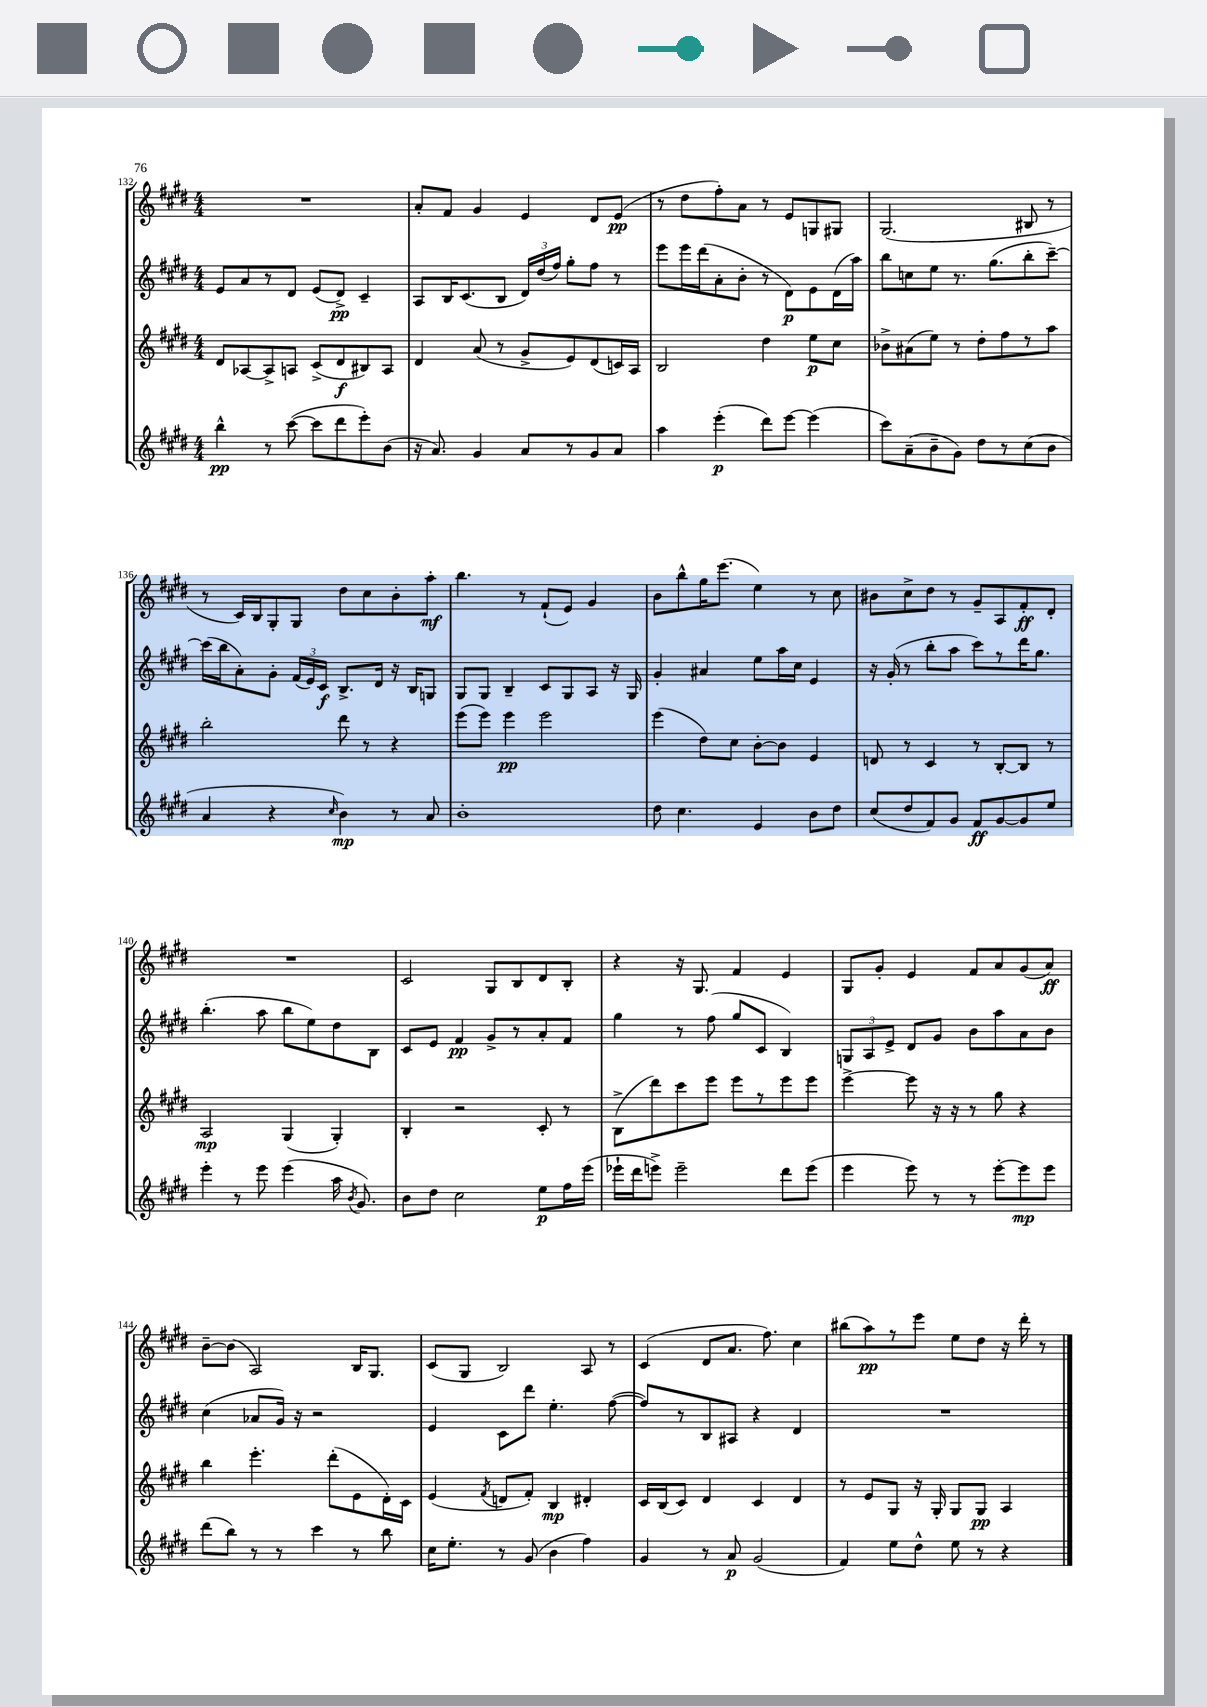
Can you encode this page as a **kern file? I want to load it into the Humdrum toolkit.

**kern	**kern	**kern	**kern
*staff4	*staff3	*staff2	*staff1
*clefG2	*clefG2	*clefG2	*clefG2
*k[f#c#g#d#]	*k[f#c#g#d#]	*k[f#c#g#d#]	*k[f#c#g#d#]
*M4/4	*M4/4	*M4/4	*M4/4
4bb^^	8d#	8e	1r
.	[8A-	8a	.
8r	8A-^]	8r	.
([8ccc#	8A	8d#	.
8ccc#]	(8c#^	(8e	.
8ddd#	8d#	8d#^)	.
8eee')	8B#)	4c#~	.
(8b	8A	.	.
=	=	=	=
16r	4d#	8A	8a'
8.a)	.	.	.
.	.	16B	8f#
.	.	(8.c#	.
4g#	(8a	.	4g#
.	8r	8B	.
8a	8g#^	24d#)	4e
.	.	(24dd#	.
.	.	24ff#)	.
8r	8e)	8gg#'	.
8g#	(8d#	8ff#	8d#
8a	16c)	8r	(8e
.	16A	.	.
=	=	=	=
4aa	2B	8eee	8r
.	.	16eee	8dd#
.	.	(16ddd#	.
(4eee'	.	8a'	8ff#')
.	.	8b'	8a
8ddd#)	4dd#	8r	8r
[8eee	.	8d#)	8e
(4eee]	8ee	8e	8G
.	8cc#	(16d#	8G#
.	.	16aa)	.
=	=	=	=
8ccc#)	8b-^	8bb	(2.G#
(8a~	(8a#	8cc	.
8b~	8ee)	8ee	.
8g#)	8r	8.r	.
8dd#	8dd#'	.	.
.	.	(8.gg#	.
8r	8ff#	.	.
(8cc#	8r	8bb'	8B#
8b	8aa	[8ccc#~)	8r
=	=	=	=
4a	2bb'	(16ccc#]	8r
.	.	16bb	.
.	.	8a')	16c#)
.	.	.	16B
4r	.	8g#'	8G#'
.	.	(24f#	8G#
.	.	24e)	.
.	.	24c#	.
16qqcc#	.	.	.
4b)	8ddd#	8.B^	8dd#
.	8r	.	8cc#
.	.	16d#	.
8r	4r	16r	8b'
.	.	16B	.
8a	.	8G	8aa'
=	=	=	=
1b'	(8eee	8G#	4.bb
.	8eee)	8G#	.
.	4eee	4B~	.
.	.	.	8r
.	2eee	8c#	(8f#`
.	.	8G#	8e)
.	.	8A	4g#
.	.	16r	.
.	.	16G#	.
=	=	=	=
8dd#	(4eee	4g#'	8b
4.cc#	.	.	8bb^^
.	8dd#)	4a#	16gg#
.	.	.	(8.eee
.	8cc#	.	.
4e	[8b'	8ee	4ee)
.	8b]	16aa	.
.	.	16cc#	.
8b	4e	4e	8r
8dd#	.	.	8cc#
=	=	=	=
(8cc#	8d	16r	8b#
.	.	(16g#'	.
8dd#	8r	8r	8cc#^
8f#)	4c#	8bb'	8dd#
8g#	.	8aa	8r
8f#	8r	8ccc#)	8g#~
[8g#	[8B'	8r	8A
8g#]	8B]	16ddd#	8f#'
.	.	8.gg#	.
8ee	8r	.	8d#'
=	=	=	=
4eee'	2A	(4.bb'	1r
8r	.	.	.
8eee	.	8aa	.
(4eee	(4G#	8bb	.
.	.	8ee)	.
16aa	4G#')	8dd#	.
8qb	.	.	.
8.g#)	.	.	.
.	.	8B	.
=	=	=	=
8b	4B'	8c#	2c#
8dd#	.	8e	.
2cc#	2r	4f#	.
.	.	8g#^	8G#
.	.	8r	8B
8ee	8c#'	8a'	8d#
16ff#	8r	8f#	8B'
(16eee	.	.	.
=	=	=	=
16eee-`	(8B^	4gg#	4r
16ddd#	.	.	.
8eee^)	8ddd#)	.	.
2eee~	8ccc#	8r	16r
.	.	.	8.G#
.	8eee	(8ff#	.
.	8eee	8gg#	4f#
.	8r	8c#	.
8ddd#	8eee	4B)	4e
(8eee	8eee	.	.
=	=	=	=
4eee	[4eee^	12G	8G#
.	.	12A	.
.	.	.	8g#'
.	.	12e^	.
8eee)	8eee]	8d#	4e
8r	16r	8g#	.
.	16r	.	.
8r	8r	8b	8f#
[8eee'	8gg#	8aa	8a
8eee]	4r	8a	(8g#
8eee	.	8b	8a)
=	=	=	=
(8ddd#	4bb	(4cc#	[8b~
8bb)	.	.	(8b]
8r	4.eee'	8a-	2A)
8r	.	16g#)	.
.	.	16r	.
4ccc#	.	2r	.
.	(8ddd#'	.	.
8r	8e	.	16B
.	.	.	8.G#
8bb	16d#')	.	.
.	16c#	.	.
=	=	=	=
16cc#	(4e	4e	(8c#
8.ee'	.	.	.
.	.	.	8G#
.	8qf#	.	.
8r	8d	8c#	2B)
(8g#	8f#')	8ddd#	.
4b	4B	4.ee'	.
4ff#)	4d#'	.	8A
.	.	([8ff#	8r
=	=	=	=
4g#	16c#	8ff#])	(4c#
.	(16B	.	.
.	8c#)	8r	.
8r	4d#	8B	8d#
8a	.	8A#	8.a
(2g#	4c#	4r	.
.	.	.	8.ff#)
.	4d#	4d#	4cc#
=	=	=	=
4f#)	8r	1r	(8bb#
.	8e	.	8aa)
8ee	8G#	.	8r
8dd#^^	16r	.	8eee
.	16G#'	.	.
8ee	8G#	.	8ee
8r	8G#	.	8dd#
4r	4A	.	16r
.	.	.	16ddd#'
.	.	.	8r
==	==	==	==
*-	*-	*-	*-
